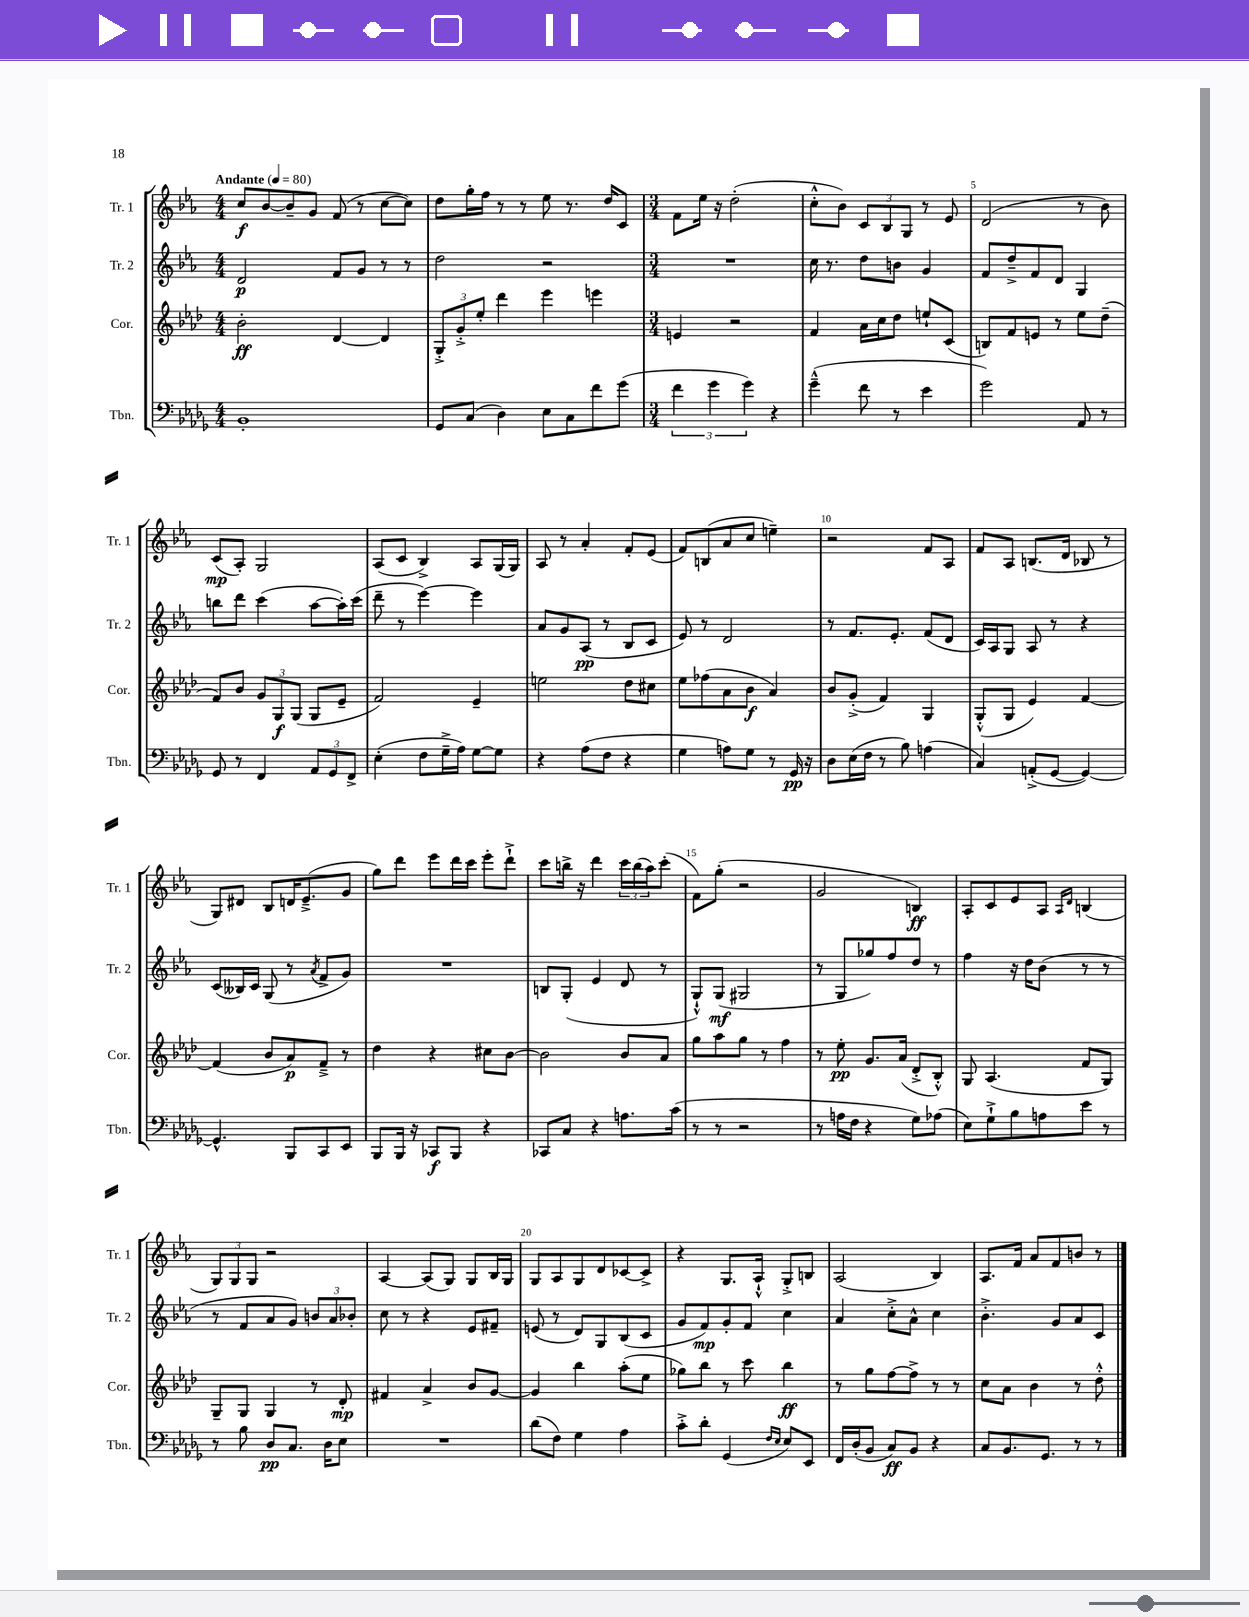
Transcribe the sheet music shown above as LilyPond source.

<<
\new StaffGroup <<
\new Staff = "s0" \with { instrumentName = "Tr. 1" shortInstrumentName = "Tr. 1" } {
    \clef treble \key ees \major \numericTimeSignature \time 4/4 \tempo "Andante" 4 = 80
    c''8\f bes'8~ bes'8-- g'8 f'8( r8 c''8~ c''8) |
    d''8 g''16-. f''16 r8 r8 ees''8 r8. d''16 c'8 |
    \numericTimeSignature \time 3/4 f'8 ees''16 r16 d''2-.( |
    c''8-.-^ bes'8) \tuplet 3/2 { c'8 bes8 g8 } r8 ees'8 |
    d'2( r8 bes'8) |
    c'8\mp( aes8-.) g2 |
    aes8( c'8 bes4->) aes8 g16( g16) |
    aes8 r8 aes'4-. f'8-. ees'8( |
    f'8) b8( aes'8 c''8 e''4--) |
    r2 f'8 aes8 |
    f'8 aes8 b8.( d'16 bes8 r8 |
    g8) dis'8 bes8 d'16 ees'8.--->( g'8 |
    g''8) d'''8 ees'''8 d'''16 c'''16 ees'''8-. d'''8-!-> |
    c'''8 b''16-> r16 d'''4 \tuplet 3/2 { c'''16 b''16( aes''16) } c'''8-.( |
    f'8) g''8-.( r2 |
    g'2 b4\ff) |
    aes8-. c'8 ees'8 aes8 \grace { aes16 d'16 } b4( |
    \tuplet 3/2 { g8) g8 g8 } r2 |
    aes4~ aes8( g8) g8 bes16 g16 |
    g8 aes8 g8 d'8 ces'8~ ces'8-> |
    r4 g8. aes16-!-^ g8-.-> b8 |
    aes2( bes4) |
    aes8. f'16 aes'8 f'8 b'8 r8 \bar "|." |
}
\new Staff = "s1" \with { instrumentName = "Tr. 2" shortInstrumentName = "Tr. 2" } {
    \clef treble \key ees \major \numericTimeSignature \time 4/4
    d'2\p f'8 g'8 r8 r8 |
    d''2 r2 |
    \numericTimeSignature \time 3/4 R2. |
    c''16 r8. d''8 b'8 g'4 |
    f'8 d''8---> f'8 d'8 g4 |
    b''8 d'''8 c'''4( aes''8~ aes''16-.) c'''16( |
    d'''8-- r8 ees'''4~) ees'''4 |
    aes'8 g'8 aes8\pp( r8 bes8 c'8 |
    ees'8) r8 d'2 |
    r8 f'8. ees'8.-. f'8( d'8 |
    c'16) aes16 g8 aes8 r8 r4 |
    c'8( beses16) c'16 g8( r8 \acciaccatura { aes'8 } f'8-> g'8) |
    R2. |
    b8 g8-.( ees'4 d'8 r8 |
    g8-!-^) g8\mf( gis2 |
    r8 g8 ges''8) f''8 d''8 r8 |
    f''4 r16 d''16 bes'8( r8 r8 |
    r8 f'8 aes'8 g'8) \tuplet 3/2 { b'8 aes'8 bes'8-. } |
    c''8 r8 r4 ees'8 fis'8-- |
    e'8( r8 d'8) g8 bes8( c'8 |
    g'8 f'8\mp) g'8-. f'8 c''4 |
    aes'4 c''8-.-> aes'8-^ c''4 |
    bes'4.-.-> g'8 aes'8 c'8 \bar "|." |
}
\new Staff = "s2" \with { instrumentName = "Cor." shortInstrumentName = "Cor." } {
    \clef treble \key aes \major \numericTimeSignature \time 4/4
    bes'2-.\ff des'4~ des'4 |
    \tuplet 3/2 { g8-.-> g'8-.-> ees''8-. } des'''4 ees'''4 e'''4 |
    \numericTimeSignature \time 3/4 e'4 r2 |
    f'4 aes'16 c''16 des''8 e''8-! c'8( |
    b8) f'8 e'8 r8 ees''8 des''8--( |
    f'8) bes'8 \tuplet 3/2 { g'8 g8\f g8( } g8 ees'8-- |
    f'2) ees'4-- |
    e''2 des''8 cis''8 |
    ees''8 fes''8( aes'8 bes'8\f aes'4) |
    bes'8 g'8-.->( f'4) g4 |
    g8-.-^( g8 ees'4) f'4~ |
    f'4( bes'8 aes'8\p) f'8---> r8 |
    des''4 r4 cis''8 bes'8~ |
    bes'2 bes'8 aes'8 |
    g''8 aes''8 g''8 r8 f''4 |
    r8 ees''8-.\pp g'8. aes'16( des'8-.-> bes8-.-^) |
    g8 aes4.( f'8 g8) |
    g8-- g8 g4 r8 des'8-.\mp |
    fis'4 aes'4-> bes'8 g'8~ |
    g'4 bes''4 aes''8-.( ees''8 |
    ges''8) bes''8 r8 c'''8 bes''4\ff |
    r8 g''8 f''8~ f''8-> r8 r8 |
    c''8 aes'8 bes'4 r8 des''8-.-^ \bar "|." |
}
\new Staff = "s3" \with { instrumentName = "Tbn." shortInstrumentName = "Tbn." } {
    \clef bass \key des \major \numericTimeSignature \time 4/4
    bes,1-. |
    ges,8 c8( des4) ees8 c8 f'8 ges'8( |
    \numericTimeSignature \time 3/4 \tuplet 3/2 { f'4 ges'4 ges'4) } r4 |
    ges'4---^( f'8 r8 ees'4 |
    ges'2) aes,8 r8 |
    ges,8 r8 f,4 \tuplet 3/2 { aes,8 ges,8 f,8-> } |
    ees4-.( f8 ges16---> aes16) ges8~ ges8 |
    r4 aes8( f8 r4 |
    ges4 a8) ges8 r8 ges,16\pp r16 |
    des8 ees16( f16 r8 bes8) a4( |
    c4) a,8-.->( ges,8~ ges,4~) |
    ges,4.-^ bes,,8 c,8 ees,8 |
    bes,,8 bes,,16 r16 ces,8\f bes,,8 r4 |
    ces,8 c8 r4 a8. c'16( |
    r8 r8 r2 |
    r8 a16 f16 r4 ges8) aes8( |
    ees8) ges8-!-> bes8 a8 ees'8 r8 |
    r8 bes8 des8\pp c8. des16 ees8 |
    R2. |
    des'8( f8) ges4 aes4 |
    c'8-.-> des'8-. ges,4( \grace { f16 ees16 } ees8) ees,8 |
    f,16 des16-.( bes,8 c8\ff) bes,8 r4 |
    c8 bes,8. ges,8. r8 r8 \bar "|." |
}
>>
>>
\layout { \context { \Score \override BarNumber.break-visibility = ##(#f #t #t) barNumberVisibility = #(every-nth-bar-number-visible 5) } }
